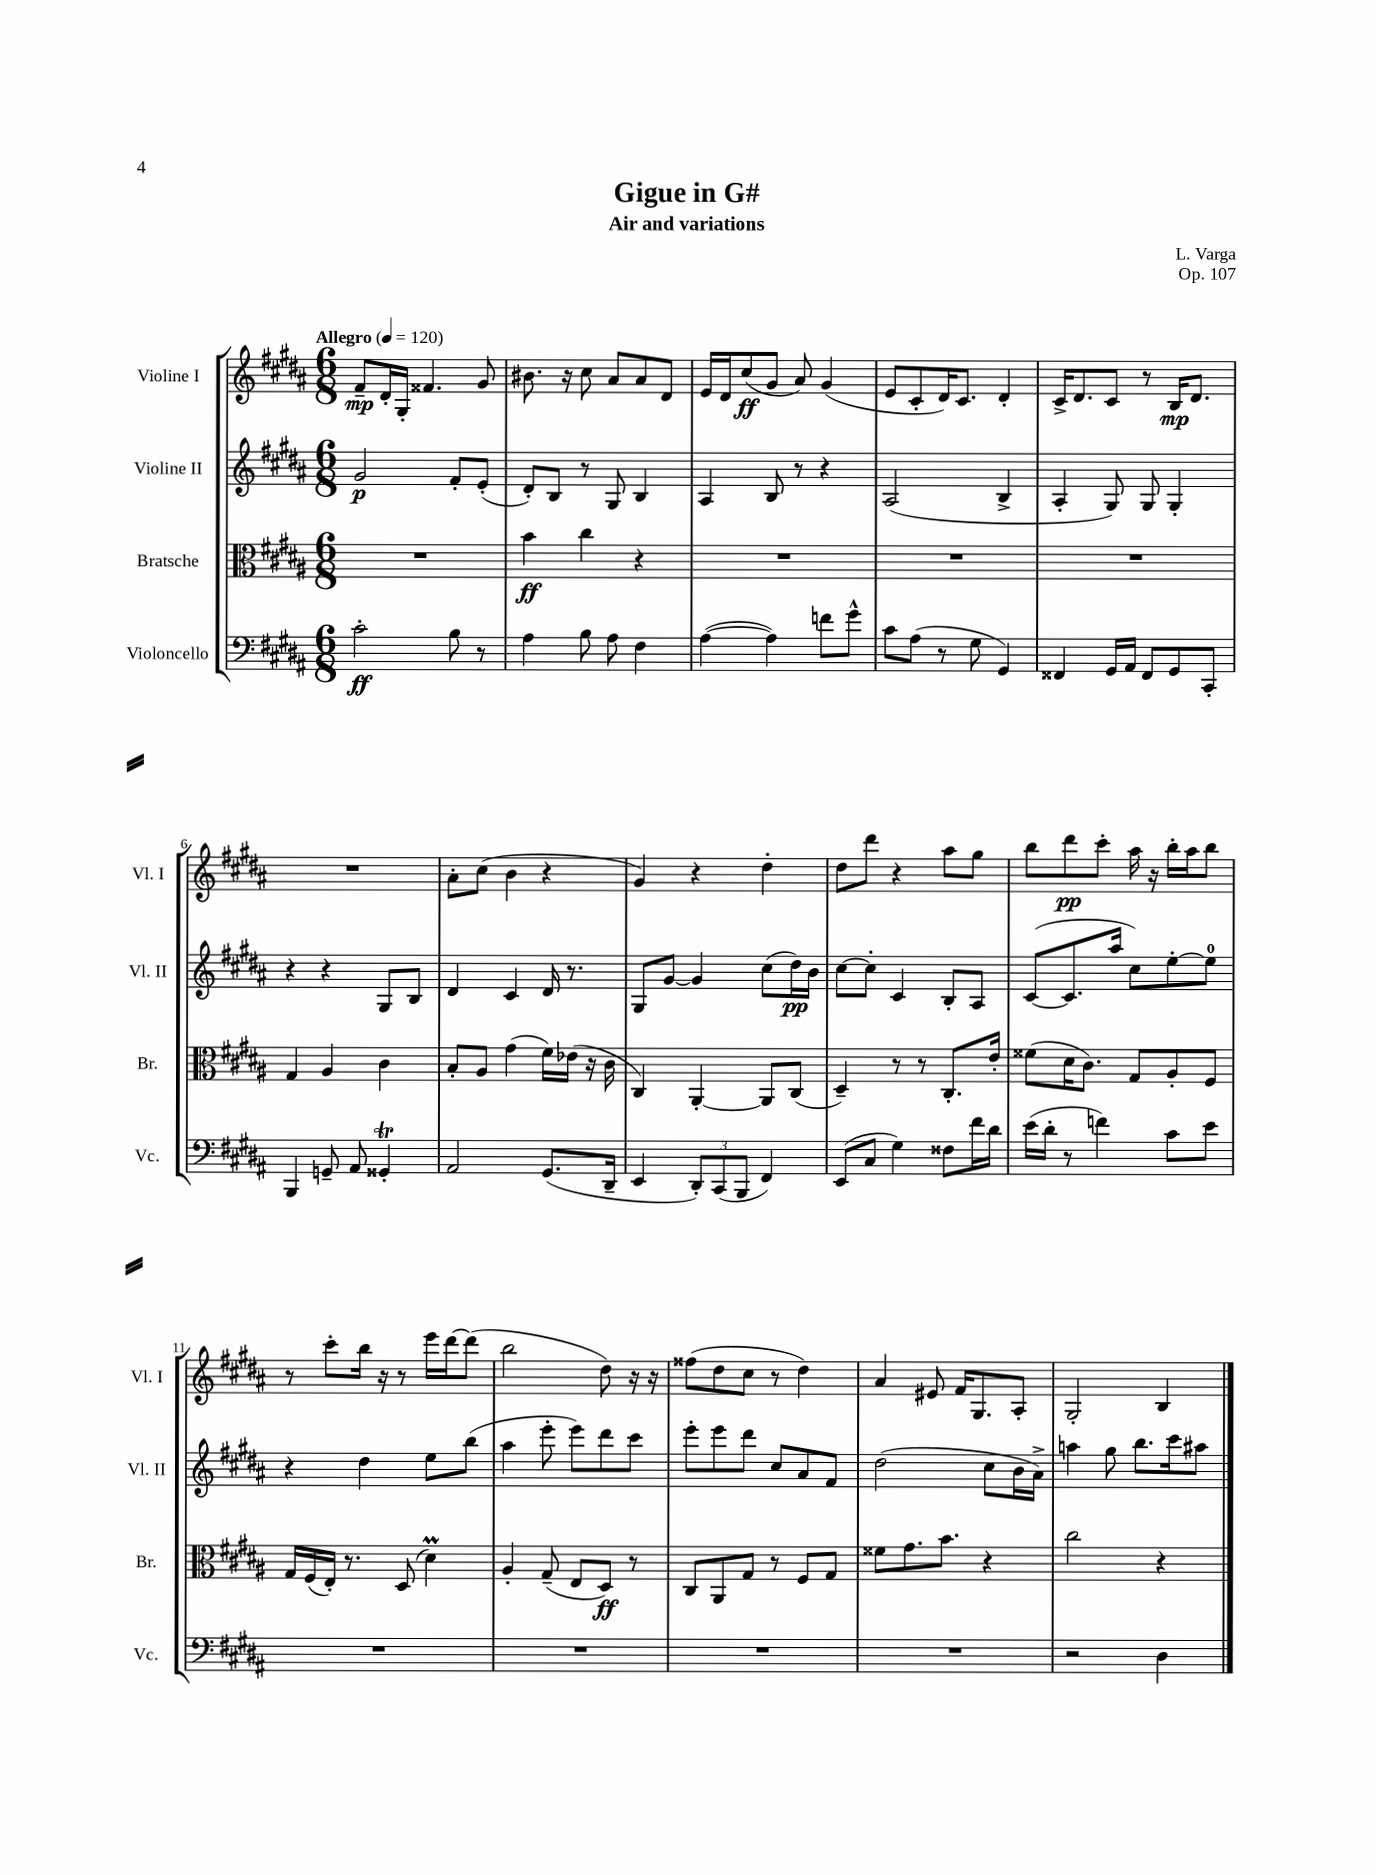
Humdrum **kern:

**kern	**kern	**kern	**kern
*staff4	*staff3	*staff2	*staff1
*clefF4	*clefC3	*clefG2	*clefG2
*k[f#c#g#d#a#]	*k[f#c#g#d#a#]	*k[f#c#g#d#a#]	*k[f#c#g#d#a#]
*M6/8	*M6/8	*M6/8	*M6/8
*MM120	*MM120	*MM120	*MM120
2c#'	2.r	2g#	8f#~
.	.	.	16d#'
.	.	.	16G#'
.	.	.	4.f##
8B	.	8f#'	.
8r	.	(8e'	8g#
=	=	=	=
4A#	4b	8d#')	8.b#
.	.	8B	.
.	.	.	16r
8B	4cc#	8r	8cc#
8A#	.	8G#	8a#
4F#	4r	4B	8a#
.	.	.	8d#
=	=	=	=
([4A#	2.r	4A#	16e
.	.	.	16d#
.	.	.	(8cc#
4A#])	.	8B	8g#
.	.	8r	8a#)
8f	.	4r	(4g#
8g#^^	.	.	.
=	=	=	=
8c#	2.r	(2A#	8e
(8A#	.	.	8c#'
8r	.	.	16d#)
.	.	.	8.c#
8G#	.	.	.
4GG#)	.	4B^	4d#'
=	=	=	=
4FF##	2.r	4A#'	16c#^
.	.	.	8.d#
16GG#	.	8G#)	8c#
16AA#	.	.	.
8FF##	.	8G#	8r
8GG#	.	4G#'	16B
.	.	.	8.d#
8CC#'	.	.	.
=	=	=	=
4BBB	4G#	4r	2.r
8GG~	4A#	4r	.
8AA#	.	.	.
4GG##'	4c#	8G#	.
.	.	8B	.
=	=	=	=
2AA#	8B'	4d#	8a#'
.	8A#	.	(8cc#
.	(4g#	4c#	4b
(8.GG#	16f#)	16d#	4r
.	(16e-	8.r	.
.	16r	.	.
16DD#~	16c#	.	.
=	=	=	=
4EE	4C#)	8G#	4g#)
.	.	[8g#	.
12DD#')	[4AA#'	4g#]	4r
(12CC#	.	.	.
12BBB	.	.	.
4FF#)	8AA#]	(8cc#	4dd#'
.	(8C#	16dd#)	.
.	.	16b	.
=	=	=	=
(8EE	4D#~)	[8cc#	8dd#
8C#	.	8cc#']	8ddd#
4G#)	8r	4c#	4r
.	8r	.	.
8F##	8.C#'	8B'	8aa#
16f#	.	8A#	8gg#
16d#	16e'	.	.
=	=	=	=
(16e	(8f##	([8c#	8bb
16d#'	.	.	.
8r	16d#	8.c#]	8ddd#
.	8.c#)	.	.
4f)	.	.	8ccc#'
.	.	16aa#	.
.	8G#	8cc#)	16aa#
.	.	.	16r
8c#	8A#'	[8ee'	16bb'
.	.	.	16aa#
8e	8F#	8ee]	8bb
=	=	=	=
2.r	16G#	4r	8r
.	(16F#	.	.
.	16E')	.	8ccc#'
.	8.r	.	.
.	.	4dd#	16bb
.	.	.	16r
.	(8D#	.	8r
.	4d#)	8ee	16eee
.	.	.	[16ddd#
.	.	(8bb	(8ddd#]
=	=	=	=
2.r	4A#'	4aa#	2bb
.	(8G#~	8eee'	.
.	8E	8eee)	.
.	8D#)	8ddd#	8dd#)
.	8r	8ccc#	16r
.	.	.	16r
=	=	=	=
2.r	8C#	8eee'	(8ff##
.	8AA#	8eee	8dd#
.	8G#	8ddd#	8cc#
.	8r	8cc#	8r
.	8F#	8a#	4dd#)
.	8G#	8f#	.
=	=	=	=
2.r	8f##	(2dd#	4a#
.	8.g#	.	.
.	.	.	8e#
.	8.b	.	.
.	.	.	16f#
.	.	.	8.G#
.	4r	8cc#	.
.	.	16b	8A#'
.	.	16a#^)	.
=	=	=	=
2r	2cc#	4aa	2G#'
.	.	8gg#	.
.	.	8.bb	.
4D#	4r	.	4B
.	.	16ccc#	.
.	.	8aa#	.
==	==	==	==
*-	*-	*-	*-
